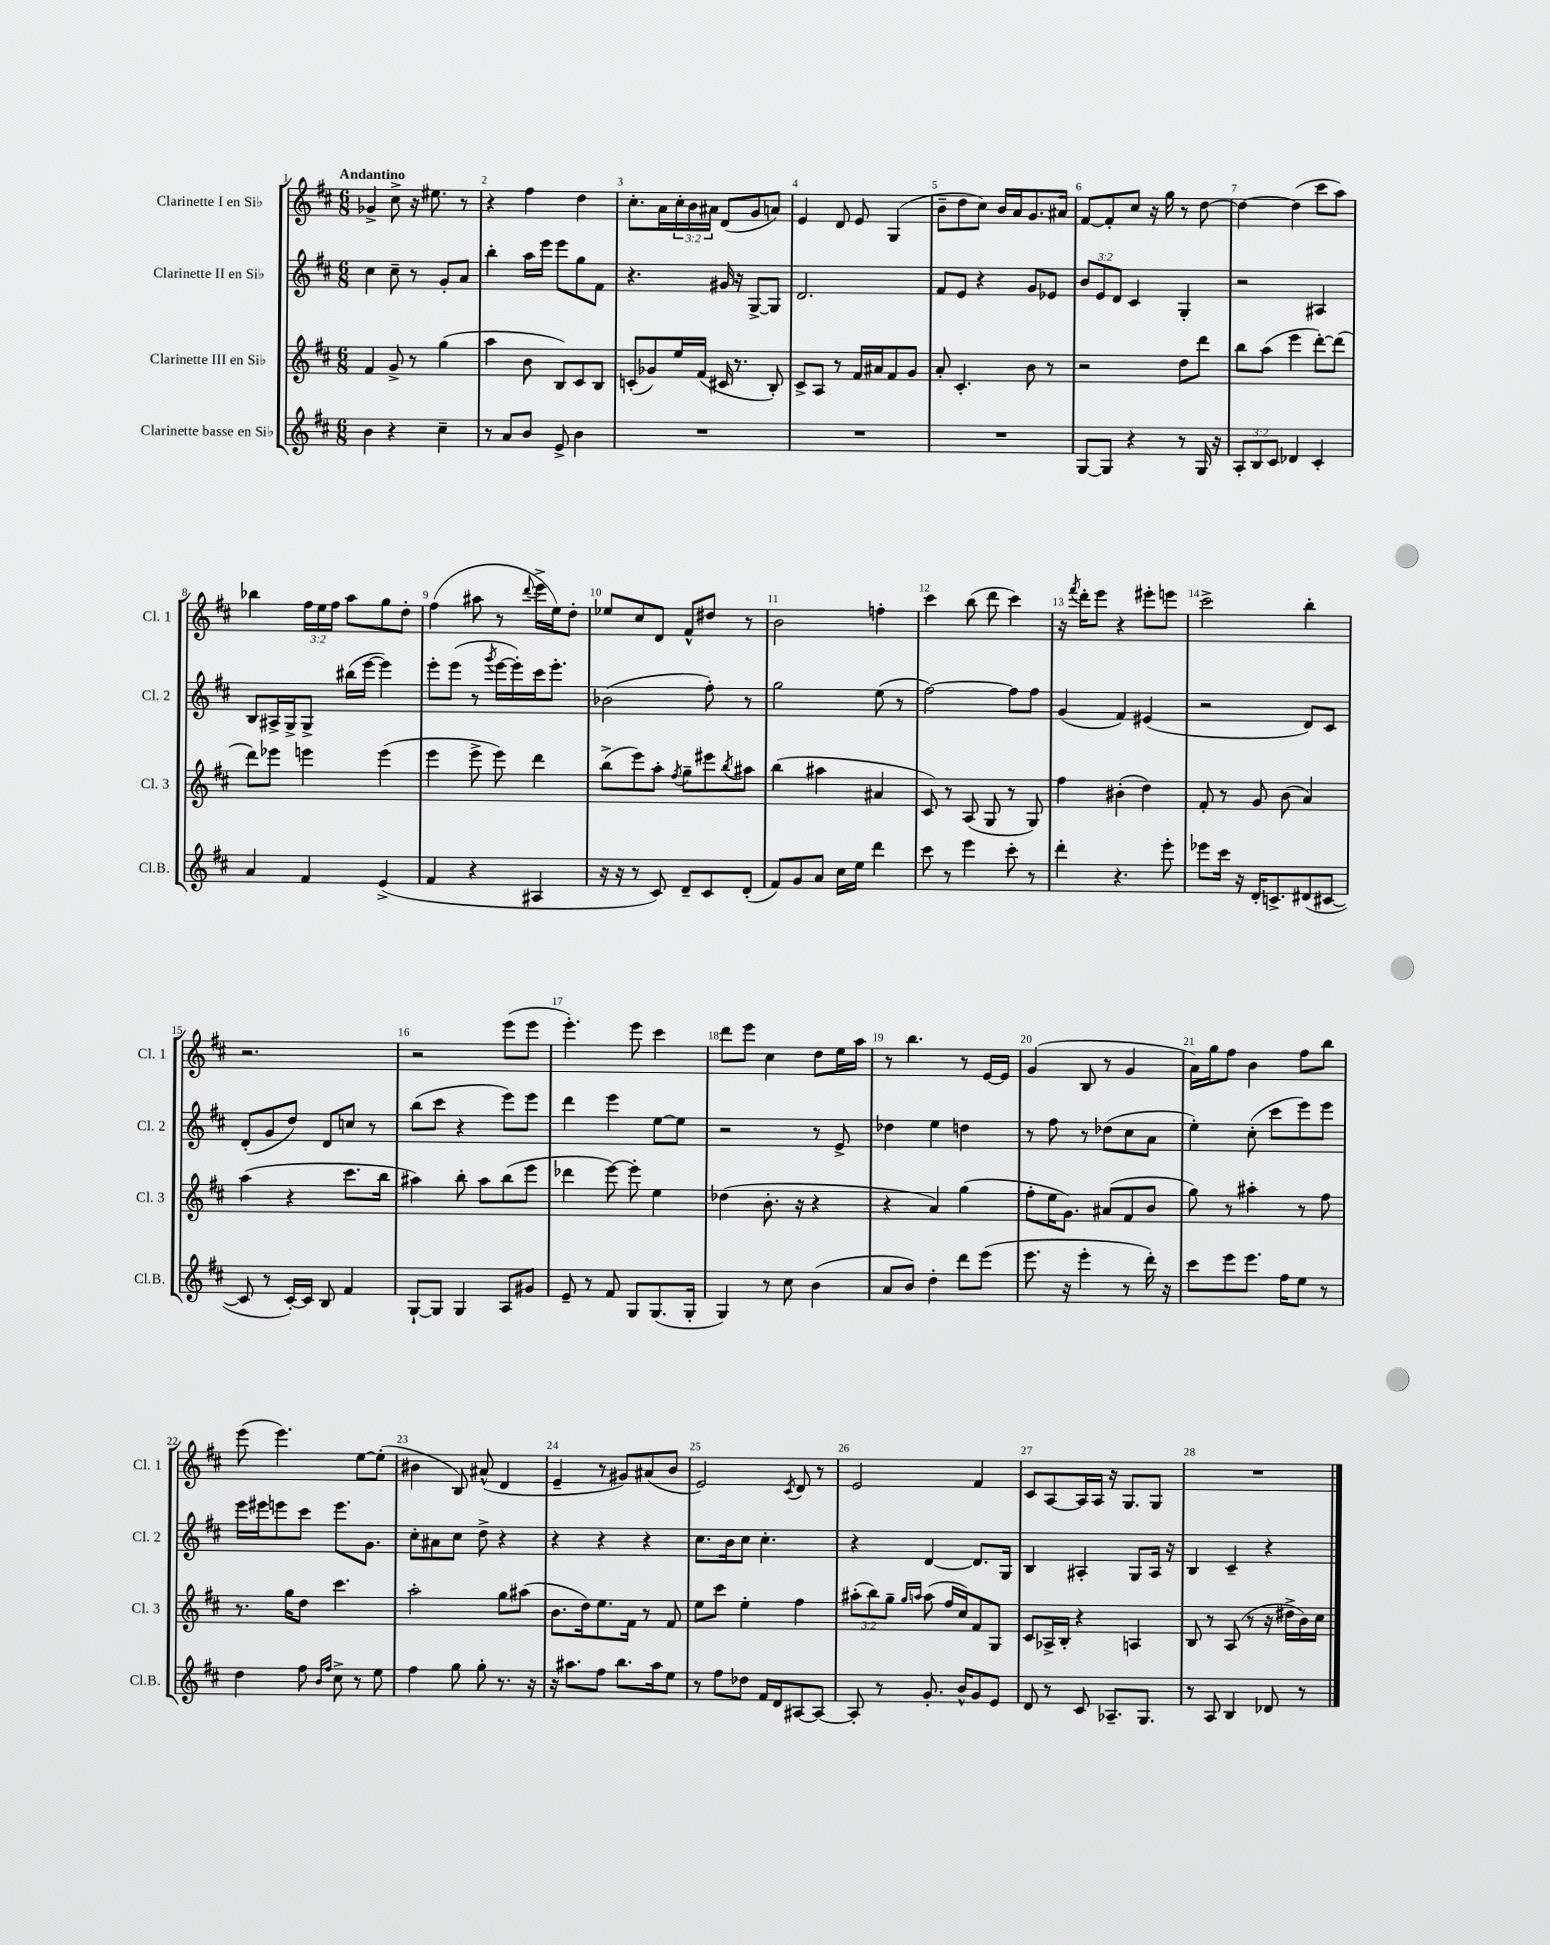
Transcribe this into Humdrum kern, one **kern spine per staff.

**kern	**kern	**kern	**kern
*staff4	*staff3	*staff2	*staff1
*clefG2	*clefG2	*clefG2	*clefG2
*k[f#c#]	*k[f#c#]	*k[f#c#]	*k[f#c#]
*M6/8	*M6/8	*M6/8	*M6/8
4b\	4f#/	4cc#\	4g-^/
4r	8g^/	8cc#~\	8cc#^\
.	8r	8r	16r
.	.	.	8.ee#\
4cc#~\	(4gg\	8g'/L	.
.	.	8a/J	8r
=	=	=	=
8r	4aa\	4bb'\	4r
8a/L	.	.	.
8b/J	8b\	16aa\LL	4ff#\
.	.	16eee\JJ	.
8e^/	8B/L)	8eee\L	.
4b\	8c#/	8gg\	4dd\
.	8B/J	8f#\J	.
=	=	=	=
2.r	(8c'/L	4.r	8.cc#'\L
.	8g-/)	.	.
.	.	.	16a\L
.	16ee/L	.	24cc#'\
.	.	.	24b\
.	(16f#/JJ	.	.
.	.	.	24a#\JJ
.	16c#/	16g#/	(8d/L
.	8.r	16r	.
.	.	[8G^/L	8g/
.	8B'/)	8G/]J	8a/J)
=	=	=	=
2.r	8c#^/L	2.d/	4e/
.	8A/J	.	.
.	8r	.	8d/
.	16f#/LL	.	8e/
.	16a#/J	.	.
.	8f#/	.	(4G/
.	8g/J	.	.
=	=	=	=
2.r	8a'/	8f#/L	8b~\L
.	4.c#'/	8e/J	8dd\
.	.	4r	8cc#\J)
.	.	.	16b/LL
.	.	.	16a/J
.	8b\	8g/L	8.g/
.	8r	8e-/J	.
.	.	.	16a#/Jk
=	=	=	=
[8G/L	2r	12b/L	[8f#/L
.	.	12e/	.
8G/]J	.	.	8f#'/]
.	.	12d/J	.
4r	.	4c#/	8cc#/J
.	.	.	16r
.	.	.	16gg\
8r	8dd\L	4G'/	8r
16G/	8ddd\J	.	[8dd\
16r	.	.	.
=	=	=	=
12A'/L	8bb\L	2r	4dd\_
12B/	.	.	.
.	(8aa\J	.	.
12c#/J	.	.	.
4d-/	4eee\	.	(4dd\]
4c#'/	[8ddd'\L)	4A#/	8ccc#\L
.	(8ddd\]J	.	8aa\J)
=	=	=	=
4a/	8ddd\L)	8B/L	4bb-\
.	8eee-\J	16A#^/L	.
.	.	16G^/J	.
4f#/	4eee\	8G^/J	24ff#\LL
.	.	.	24ee\
.	.	.	24ff#\JJ
.	.	(16bb#\LL	8aa\L
.	.	[16eee\JJ	.
(4e^/	(4eee\	4eee\])	8gg\
.	.	.	8dd'\J
=	=	=	=
4f#/	4eee\	8eee'\L	(4ff#\
.	.	(8eee\J	.
4r	8eee^\	8r	8aa#\
.	.	8qggg/	.
.	8eee\)	[16eee\LL	8r
.	.	16eee'\])	.
.	.	.	8qqddd/
4A#/	4ddd\	16ccc#\J	16eee^\LL
.	.	8.eee'\J	16ee\J)
.	.	.	8dd'\J
=	=	=	=
16r	(8bb^\L	(2b-\	8ee-/L
16r	.	.	.
8r	8eee\)	.	8cc#/
8c#/)	8aa'\J	.	8d/J
.	8qff#/	.	.
8d~/L	8gg~\L	.	8f#^^/L
8c#/	8eee#\	8ff#'\)	8dd#/J
.	8qbb/	.	.
(8d'/J	8aa#\J	8r	8r
=	=	=	=
8f#/L)	(4bb\	2gg\	2b\
8g/	.	.	.
8a/J	4aa#\	.	.
16cc#\LL	.	.	.
16ee\JJ	.	.	.
4ddd\	4a#/	(8ee\	4ff'\
.	.	8r	.
=	=	=	=
8ccc#\	8c#/)	[2ff#\)	4ccc#\
8r	8r	.	.
4eee\	(8A/	.	(8bb\
.	8G/	.	8ddd\
8ccc#'\	8r	8ff#\]L	4ccc#\)
8r	8G/)	8ff#\J	.
=	=	=	=
4ddd'\	4ff#\	(4g/	16r
.	.	.	8qfff#/
.	.	.	16ddd'\LK
.	.	.	8eee\J
4.r	(4b#'\	4f#/)	4r
.	4dd\)	(4e#/	8eee#'\L
8eee'\	.	.	8eee\J
=	=	=	=
8eee-\L	8f#'/	2r	2ccc#^\
16ccc#\Jk	8r	.	.
16r	.	.	.
16d'/LK	8g/	.	.
8.c^/	.	.	.
.	(8b\	.	.
(8d#/	4a/)	8d/L)	4bb'\
[8c#/J	.	8c#/J	.
=	=	=	=
8c#/]	(4aa\	(8d'/L	2.r
8r	.	8g/	.
[16c#'/LL)	4r	8dd/J)	.
16c#/]JJ	.	.	.
8B/	.	8d/L	.
4f#/	8.ccc#\L	8cc/J	.
.	.	8r	.
.	16bb\Jk	.	.
=	=	=	=
[8G`/L	4aa#\)	(8bb\L	2r
8G/]J	.	8ccc#\J	.
4G/	8bb'\	4r	.
.	8aa#\L	.	.
8A/L	(8bb\	8eee\L)	(8eee\L
8g#/J	8eee\J	8eee\J	8eee\J
=	=	=	=
8e~/	4ddd-\	4ddd\	4.eee'\)
8r	.	.	.
8f#/	[8eee\)	4eee\	.
8G/L	8eee'\]	.	8eee\
(8.G/	4ee\	[8ee\L	4ccc#\
.	.	8ee\]J	.
16G'/Jk	.	.	.
=	=	=	=
4G/)	(4dd-\	2r	8ddd\L
.	.	.	8eee\J
8r	8.b'\	.	4cc#\
8cc#\	.	.	.
.	16r	.	.
(4b\	4r	8r	8dd\L
.	.	8e^/	16ee\L
.	.	.	16aa\JJ
=	=	=	=
8a/L	4r	4dd-\	8r
8b/J)	.	.	4.bb\
4dd'\	4a/)	4ee\	.
8ddd\L	(4gg\	4dd\	8r
(8eee\J	.	.	[16e/LL
.	.	.	16e/]JJ
=	=	=	=
8.eee\	8ff#'\L	8r	(4g/
.	16ee\K	8ff#\	.
16r	8.g\J)	.	.
4eee'\	.	8r	8B/
.	(8a#/L	(8dd-\L	8r
8r	8f#/	8cc#\	4g/
16ddd'\)	8b/J	8a\J	.
16r	.	.	.
=	=	=	=
8ccc#\L	8gg\)	4ee'\)	16a\LL)
.	.	.	16gg\J
8eee\	8r	.	8ff#\J
8.eee\J	4aa#'\	(8cc#'\	4b\
.	.	8ccc#\L	.
16ff#\LK	.	.	.
8ee\J	8r	8eee\)	8ff#\L
8r	8ff#\	8eee\J	8bb\J
=	=	=	=
4dd\	8.r	16eee\LL	(8eee\
.	.	16eee#\J	.
.	.	8eee\	4.eee\)
.	16gg\LK	.	.
8ff#\	8dd\J	8ccc#\J	.
16qqb/LL	.	.	.
16qqff#/JJ	.	.	.
8cc#^\	4.ccc#\	8.eee\L	.
8r	.	.	[8ee\L
.	.	8.g\J	.
8ee\	.	.	(8ee'\]J
=	=	=	=
4ff#\	2aa'\	8cc#'\L	4b#\
.	.	8a#\	.
8gg\	.	8cc#\J	8B/)
8gg'\	.	8dd^\	(8a#^^/
8.r	8gg\L	4r	4d/
.	(8aa#\J	.	.
16r	.	.	.
=	=	=	=
16r	8.b\L	4r	4e~/
8.aa#\L	.	.	.
.	16dd\k)	.	.
8ff#\J	8.ee\	4r	8r
8.bb\L	.	.	8g#/L)
.	16f#\Jk	.	.
.	8r	4r	(8a#/
16aa#\k	.	.	.
8ee\J	8f#/	.	8b/J
=	=	=	=
8r	8ee\L	8.cc#\L	2e/)
8ff#\L	8ccc#\J	.	.
.	.	16b\k	.
8dd-\J	4ee'\	8cc#\J	.
16f#/LL	.	4.cc#'\	.
16d/J	.	.	.
.	.	.	8qc#/
[8A#/	4ff#\	.	8d/
8A#/_J	.	.	8r
=	=	=	=
8A#'/]	(12aa#'\L	4r	2e/
.	12bb\)	.	.
8r	.	.	.
.	12gg~\J	.	.
.	16qqgg/LL	.	.
.	16qqaa/JJ	.	.
8.g'/	(8aa\	[4d/	.
.	16ff#/LL	.	.
16b^^/LK	16cc#/J)	.	.
8g/	8f#/	8.d/]L	4f#/
8e/J	8G/J	.	.
.	.	16G/Jk	.
=	=	=	=
8d/	8c#/L	4B/	8c#/L
8r	16A-^/L	.	[8A/
.	16B'/JJ	.	.
8c#/	4r	4A#'/	16A/]L
.	.	.	16A/JJ
8.A-~/L	.	.	16r
.	.	.	8.G/L
.	4A/	8G/L	.
8.G/J	.	.	.
.	.	16A#/Jk	8G/J
.	.	16r	.
=	=	=	=
8r	8B/	4B/	2.r
8A/	8r	.	.
4B/	(8A/	4c#~/	.
.	8r	.	.
8d-/	16r	4r	.
.	16dd#^\LL	.	.
8r	16b\)	.	.
.	16cc#\JJ	.	.
==	==	==	==
*-	*-	*-	*-
